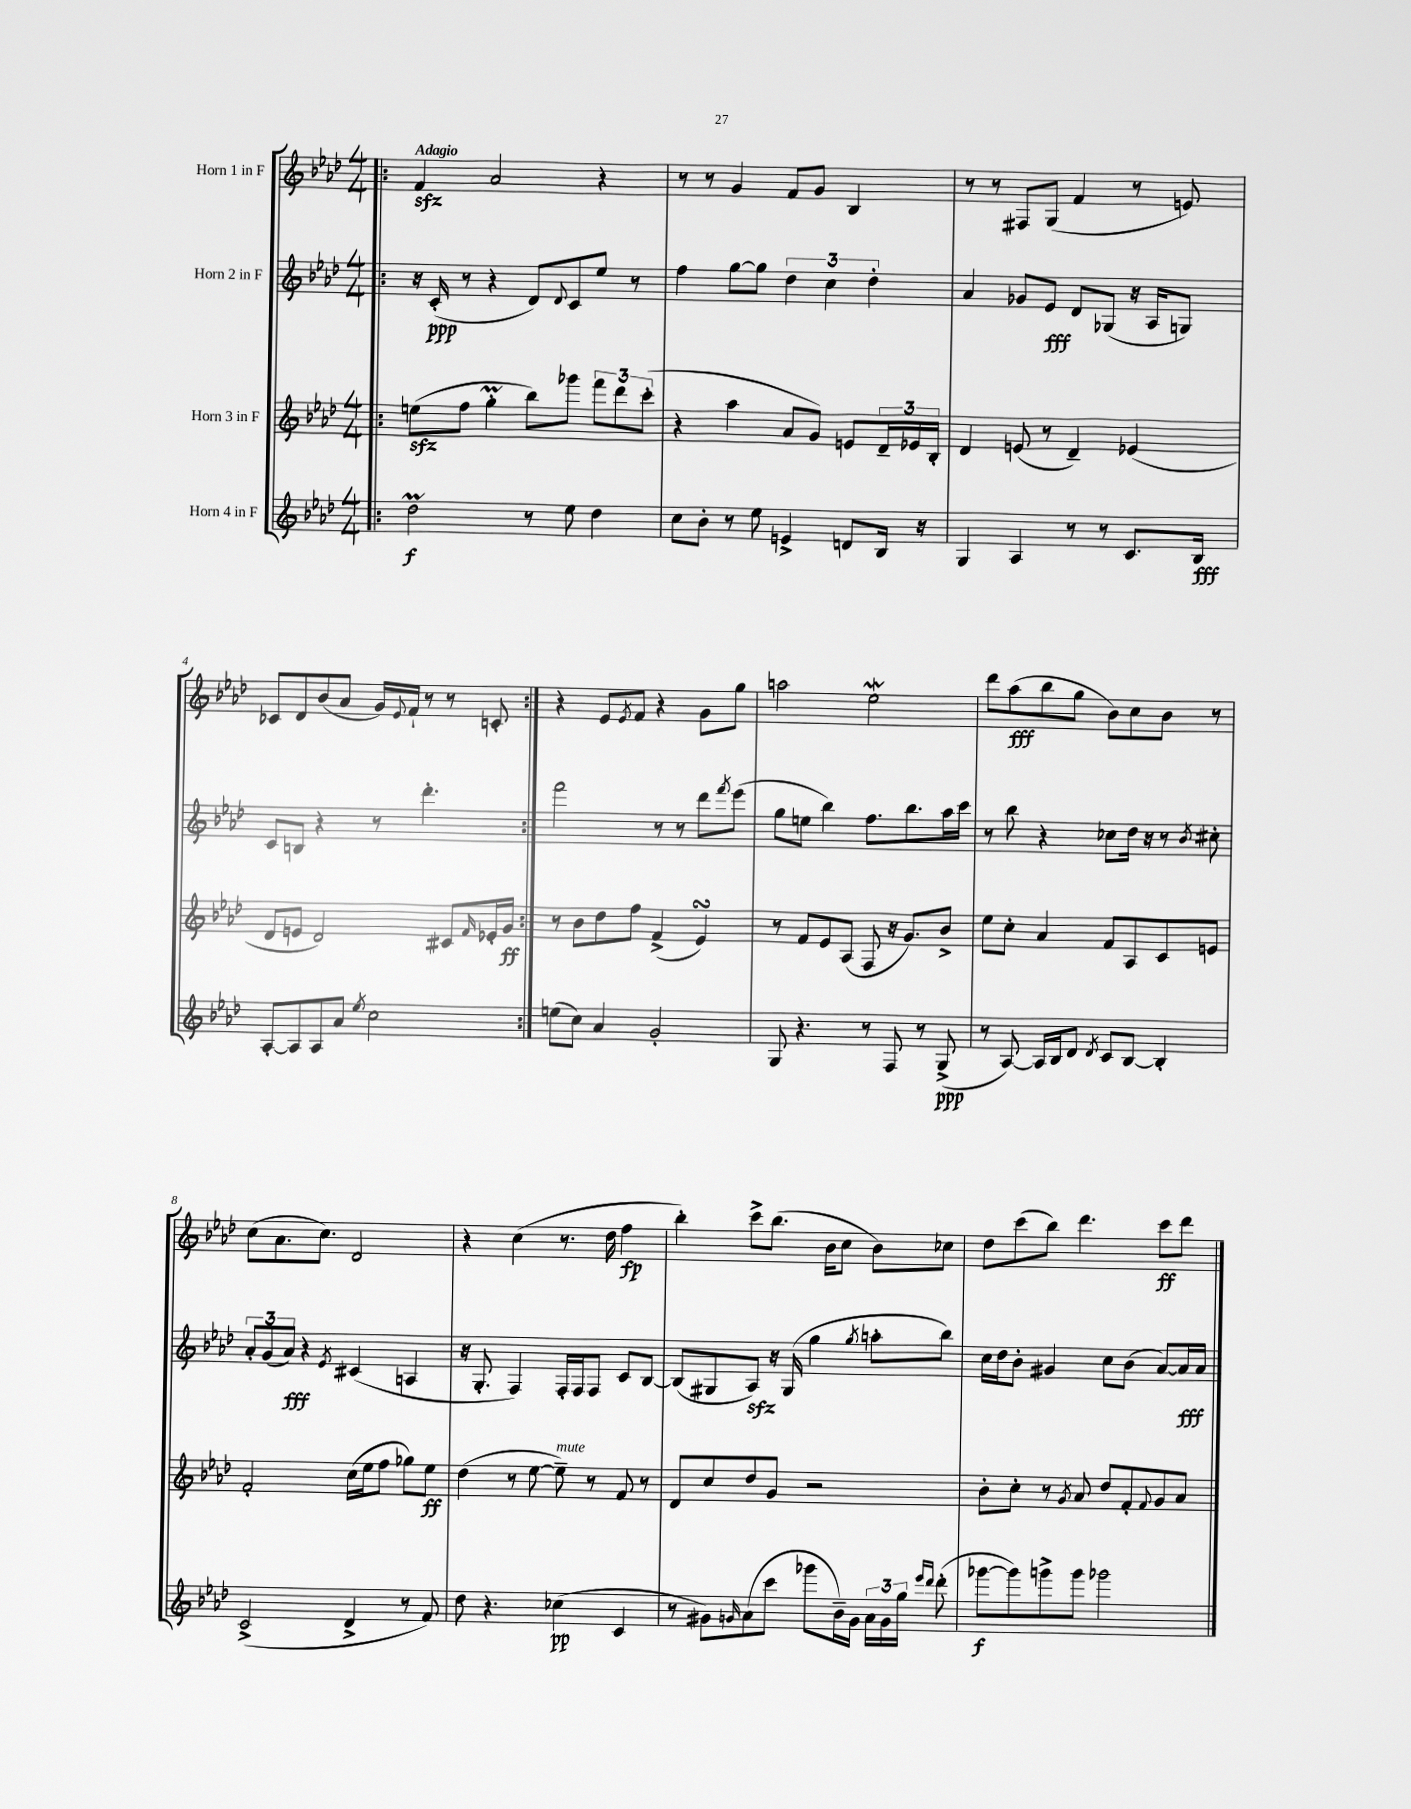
<<
\new StaffGroup <<
\new Staff = "s0" \with { instrumentName = "Horn 1 in F" } {
    \clef treble \key aes \major \numericTimeSignature \time 4/4 \tempo "Adagio"
    \repeat volta 2 { \bar ".|:" f'4\sfz aes'2 r4 |
    r8 r8 g'4 f'8 g'8 bes4 |
    r8 r8 fis8 g8( f'4 r8 e'8) |
    ces'8 des'8 bes'8( aes'8 g'16) \appoggiatura { ees'8 } f'16-! r8 r8 c'8-. | }
    r4 ees'8 \acciaccatura { ees'8 } f'8 r4 g'8 g''8 |
    a''2 ees''2\mordent |
    des'''8 aes''8\fff( bes''8 g''8 bes'8) c''8 bes'8 r8 |
    c''8( aes'8. c''8.) des'2 |
    r4 c''4( r8. des''16 f''4\fp |
    bes''4-.) c'''8-> bes''8.( bes'16 c''8 bes'8) ces''8 |
    des''8 c'''8( bes''8) des'''4. c'''8\ff des'''8 \bar "|." |
}
\new Staff = "s1" \with { instrumentName = "Horn 2 in F" } {
    \clef treble \key aes \major \numericTimeSignature \time 4/4
    \repeat volta 2 { \bar ".|:" r16 c'16-.\ppp( r8 r4 des'8) \appoggiatura { des'8 } c'8 ees''8 r8 |
    f''4 g''8~ g''8 \tuplet 3/2 { des''4 c''4 des''4-. } |
    aes'4 ges'8 ees'8\fff des'8 ges8( r16 aes16 g8) |
    c'8 b8 r4 r8 des'''4.-. | }
    f'''2 r8 r8 des'''8 \acciaccatura { f'''8 } ees'''8( |
    g''8 e''8 bes''4) f''8. bes''8. aes''16 c'''16 |
    r8 bes''8 r4 ces''8 des''16 r16 r8 \acciaccatura { bes'8 } cis''8-. |
    \tuplet 3/2 { aes'8-. g'8( aes'8\fff) } r4 \acciaccatura { ees'8 } cis'4( a4 |
    r16 g8.-. f4) f16-. f16 f8 c'8 bes8~ |
    bes8( gis8 aes8\sfz) r16 gis16( g''4 \acciaccatura { g''8 } a''8-. bes''8) |
    c''16 des''16 bes'8-. gis'4 c''8 bes'8( aes'8~) aes'16\fff aes'16 \bar "|." |
}
\new Staff = "s2" \with { instrumentName = "Horn 3 in F" } {
    \clef treble \key aes \major \numericTimeSignature \time 4/4
    \repeat volta 2 { \bar ".|:" e''8\sfz( f''8 g''4-.\prall bes''8) ges'''8 \tuplet 3/2 { f'''8 des'''8 c'''8-.( } |
    r4 aes''4 aes'8 g'8) e'8 \tuplet 3/2 { des'16-- ees'16 bes16-. } |
    des'4 e'8( r8 des'4--) ees'4( |
    des'8 e'8 des'2) cis'8 \grace { f'16 } ees'16-. g'16\ff | }
    r8 bes'8 des''8 f''8 f'4->( ees'4\turn) |
    r8 f'8 ees'8 aes8( f8 r16 g'8.) bes'8-> |
    ees''8 c''8-. aes'4 f'8 aes8 c'8 e'8 |
    f'2-. c''16( ees''16 f''8 ges''8) ees''8\ff |
    des''4( r8 ees''8~ ees''8--^\markup { \italic "mute" }) r8 f'8 r8 |
    des'8 c''8 des''8 g'8 r2 |
    bes'8-. c''8-. r8 \acciaccatura { g'8 } aes'8 des''8 f'8-. \appoggiatura { f'8 } g'8 aes'8 \bar "|." |
}
\new Staff = "s3" \with { instrumentName = "Horn 4 in F" } {
    \clef treble \key aes \major \numericTimeSignature \time 4/4
    \repeat volta 2 { \bar ".|:" des''2\prall\f r8 ees''8 des''4 |
    c''8 bes'8-. r8 ees''8 e'4-> d'8 bes16 r16 |
    g4 aes4 r8 r8 c'8. bes16\fff |
    aes8~-. aes8 aes8 aes'8 \acciaccatura { ees''8 } c''2 | }
    e''8( c''8) aes'4 g'2-. |
    g8 r4. r8 f8 r8 g8->\ppp( |
    r8 aes8~) aes16 bes16 des'8 \acciaccatura { des'8 } c'8 bes8~ bes4-. |
    c'2->( des'4-> r8 f'8) |
    des''8 r4. ces''4\pp( c'4 |
    r8 gis'8) \grace { g'16 } aes'8( c'''8 ges'''8 bes'16--) g'16 \tuplet 3/2 { aes'16 g'16 g''16 } \grace { ees'''16 des'''16 } des'''8-.( |
    ges'''8~\f ges'''8) g'''8-> g'''8 ges'''2 \bar "|." |
}
>>
>>
